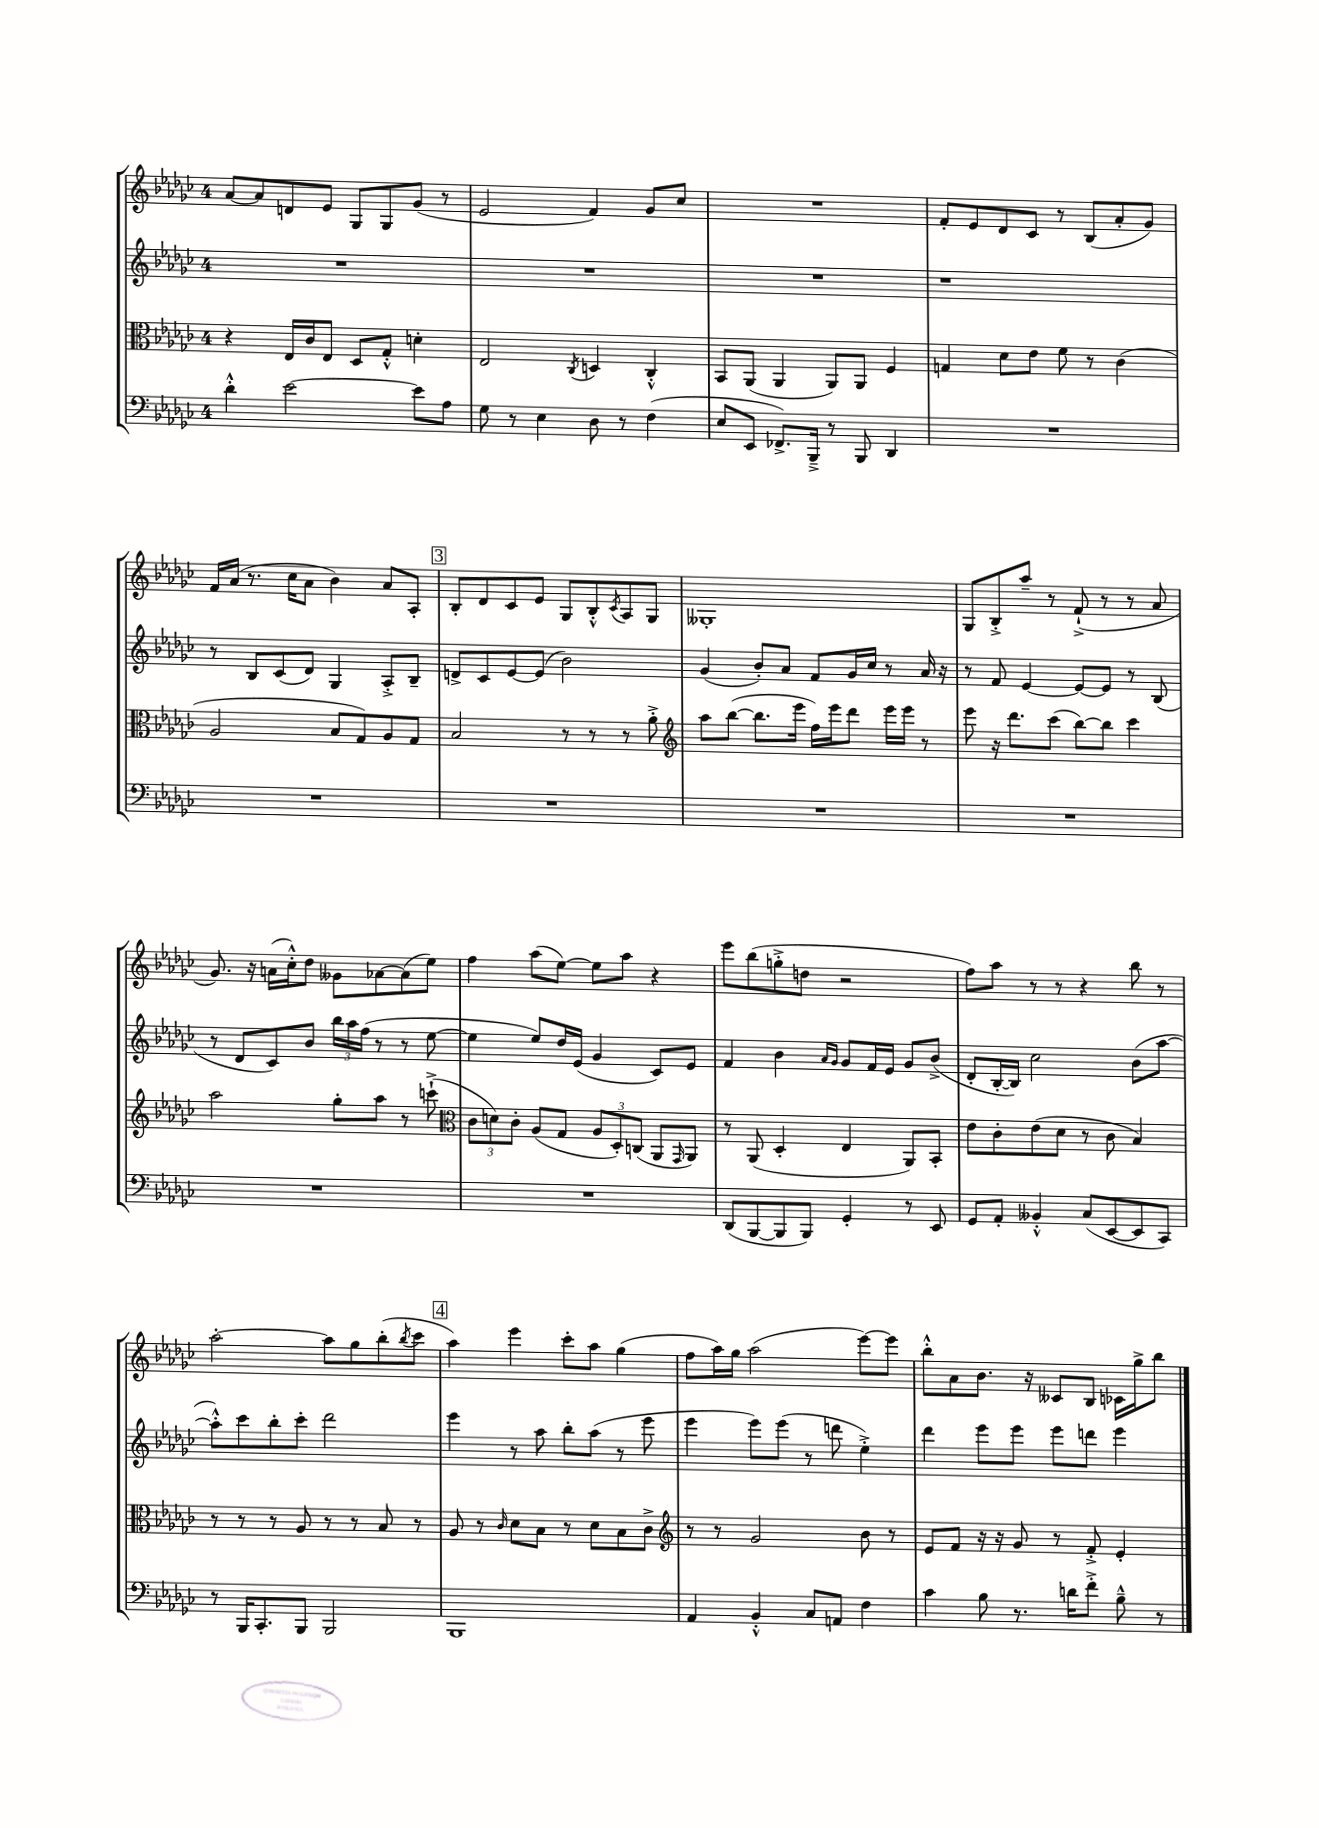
<<
\new StaffGroup <<
\new Staff = "s0" {
    \clef treble \key ges \major \once \override Staff.TimeSignature.style = #'single-digit \time 4/4
    aes'8~ aes'8 d'8 ees'8 ges8 ges8 ges'8( r8 |
    ees'2 f'4) ges'8 ces''8 |
    R1 |
    f'8-. ees'8 des'8 ces'8 r8 bes8( aes'8-. ges'8) |
    f'16 aes'16( r8. ces''16 aes'8 bes'4) aes'8 aes8-. |
    \mark \markup { \box "3" } bes8-. des'8 ces'8 ees'8 ges8 bes8-.-^ \acciaccatura { ces'8 } aes8 ges8 |
    geses1-. |
    ges8 bes8-.-> aes''8-- r8 f'8-!->( r8 r8 aes'8 |
    ges'8.) r16 a'16( ces''16-.-^) des''8 geses'8 aes'8~ aes'8( ees''8) |
    f''4 aes''8( ees''8~) ees''8 aes''8 r4 |
    ees'''8 bes''8( g''8-.-> d''8 r2 |
    f''8) aes''8 r8 r8 r4 bes''8 r8 |
    aes''2~-. aes''8 ges''8 bes''8-.( \acciaccatura { bes''8 } ces'''8 |
    \mark \markup { \box "4" } aes''4) ees'''4 ces'''8-. aes''8 ges''4( |
    f''8 aes''16) ges''16 aes''2( ees'''8~) ees'''8 |
    bes''8-.-^ aes'8 bes'8. r16 ceses'8 bes8 ces'16 ges''16-> bes''8 \bar "|." |
}
\new Staff = "s1" {
    \clef treble \key ges \major \once \override Staff.TimeSignature.style = #'single-digit \time 4/4
    R1 |
    R1 |
    R1 |
    r1 |
    r8 bes8 ces'8( des'8) ges4 aes8-.-> bes8-- |
    \mark \markup { \box "3" } d'8-> ces'8 ees'8~ ees'8( bes'2) |
    ges'4( bes'8-.) aes'8 f'8 ges'16 ces''16 r8 aes'16 r16 |
    r8 f'8 ees'4~ ees'8~ ees'8 r8 bes8( |
    r8 des'8 ces'8) bes'8 \tuplet 3/2 { bes''16 aes''16 f''16( } r8 r8 ees''8~ |
    ees''4 ees''8) des''16 ees'16( ges'4 ces'8) ees'8 |
    f'4 bes'4 \grace { aes'16 ges'16 } ges'8 f'16 ees'16 ges'8 bes'8->( |
    des'8-. bes16~-. bes16) ces''2 bes'8( aes''8~ |
    aes''8-.-^) ces'''8 bes''8-. ces'''8-. des'''2 |
    \mark \markup { \box "4" } ees'''4 r8 aes''8 bes''8-. aes''8( r8 ees'''8 |
    ees'''4 ees'''8) ees'''8( r8 d'''8 ees''4-.->) |
    des'''4 ees'''8 ees'''8 ees'''8 d'''8 ees'''4 \bar "|." |
}
\new Staff = "s2" {
    \clef alto \key ges \major \once \override Staff.TimeSignature.style = #'single-digit \time 4/4
    r4 ees16 ces'16 ees8 des8 ges8-.-^ d'4-. |
    ees2 \acciaccatura { ces8 } d4 ces4-.-^ |
    bes,8 aes,8( aes,4 aes,8) aes,8 f4 |
    g4 des'8 ees'8 f'8 r8 ces'4( |
    aes2 bes8 ges8) aes8 ges8 |
    \mark \markup { \box "3" } bes2 r8 r8 r8 aes'8-.-> |
    \clef treble aes''8 bes''8~( bes''8. ees'''16 f''16) ees'''16 des'''8 ees'''16 ees'''16 r8 |
    ees'''8 r16 des'''8. ces'''8( bes''8~) bes''8 ces'''4 |
    aes''2 ges''8-. aes''8 r8 c'''8-!->( |
    \clef alto \tuplet 3/2 { ces'8 d'8) ces'8-. } aes8( ges8 \tuplet 3/2 { aes8 des8-.) c8( } aes,8 \grace { ges,16 } aes,8) |
    r8 aes,8( des4-. ees4 aes,8) bes,8-. |
    ees'8 ces'8-. ees'8( des'8 r8 ces'8 bes4) |
    r8 r8 r8 aes8 r8 r8 bes8 r8 |
    \mark \markup { \box "4" } aes8 r8 \grace { ces'16 } des'8 bes8 r8 des'8 bes8 ces'8-> |
    \clef treble r8 r8 ges'2 bes'8 r8 |
    ees'8 f'8 r16 r16 ges'8 r8 f'8-.-> ees'4-. \bar "|." |
}
\new Staff = "s3" {
    \clef bass \key ges \major \once \override Staff.TimeSignature.style = #'single-digit \time 4/4
    des'4-.-^ ees'2~ ees'8 aes8 |
    ges8 r8 ees4 des8 r8 f4( |
    ees8 ees,8 fes,8.->) bes,,16---> r8 bes,,8 des,4 |
    R1 |
    R1 |
    \mark \markup { \box "3" } R1 |
    R1 |
    R1 |
    R1 |
    R1 |
    des,8( bes,,8~ bes,,8 bes,,8) ges,4-. r8 ees,8 |
    ges,8 aes,8-. beses,4-.-^ ces8( ees,8~ ees,8 ces,8) |
    r8 bes,,16 ces,8.-. bes,,8 bes,,2 |
    \mark \markup { \box "4" } bes,,1 |
    aes,4 bes,4-.-^ ces8 a,8 f4 |
    ces'4 bes8 r8. d'16 f'8-.-> bes8---^ r8 \bar "|." |
}
>>
>>
\layout { \context { \Score \remove "Bar_number_engraver" } }
